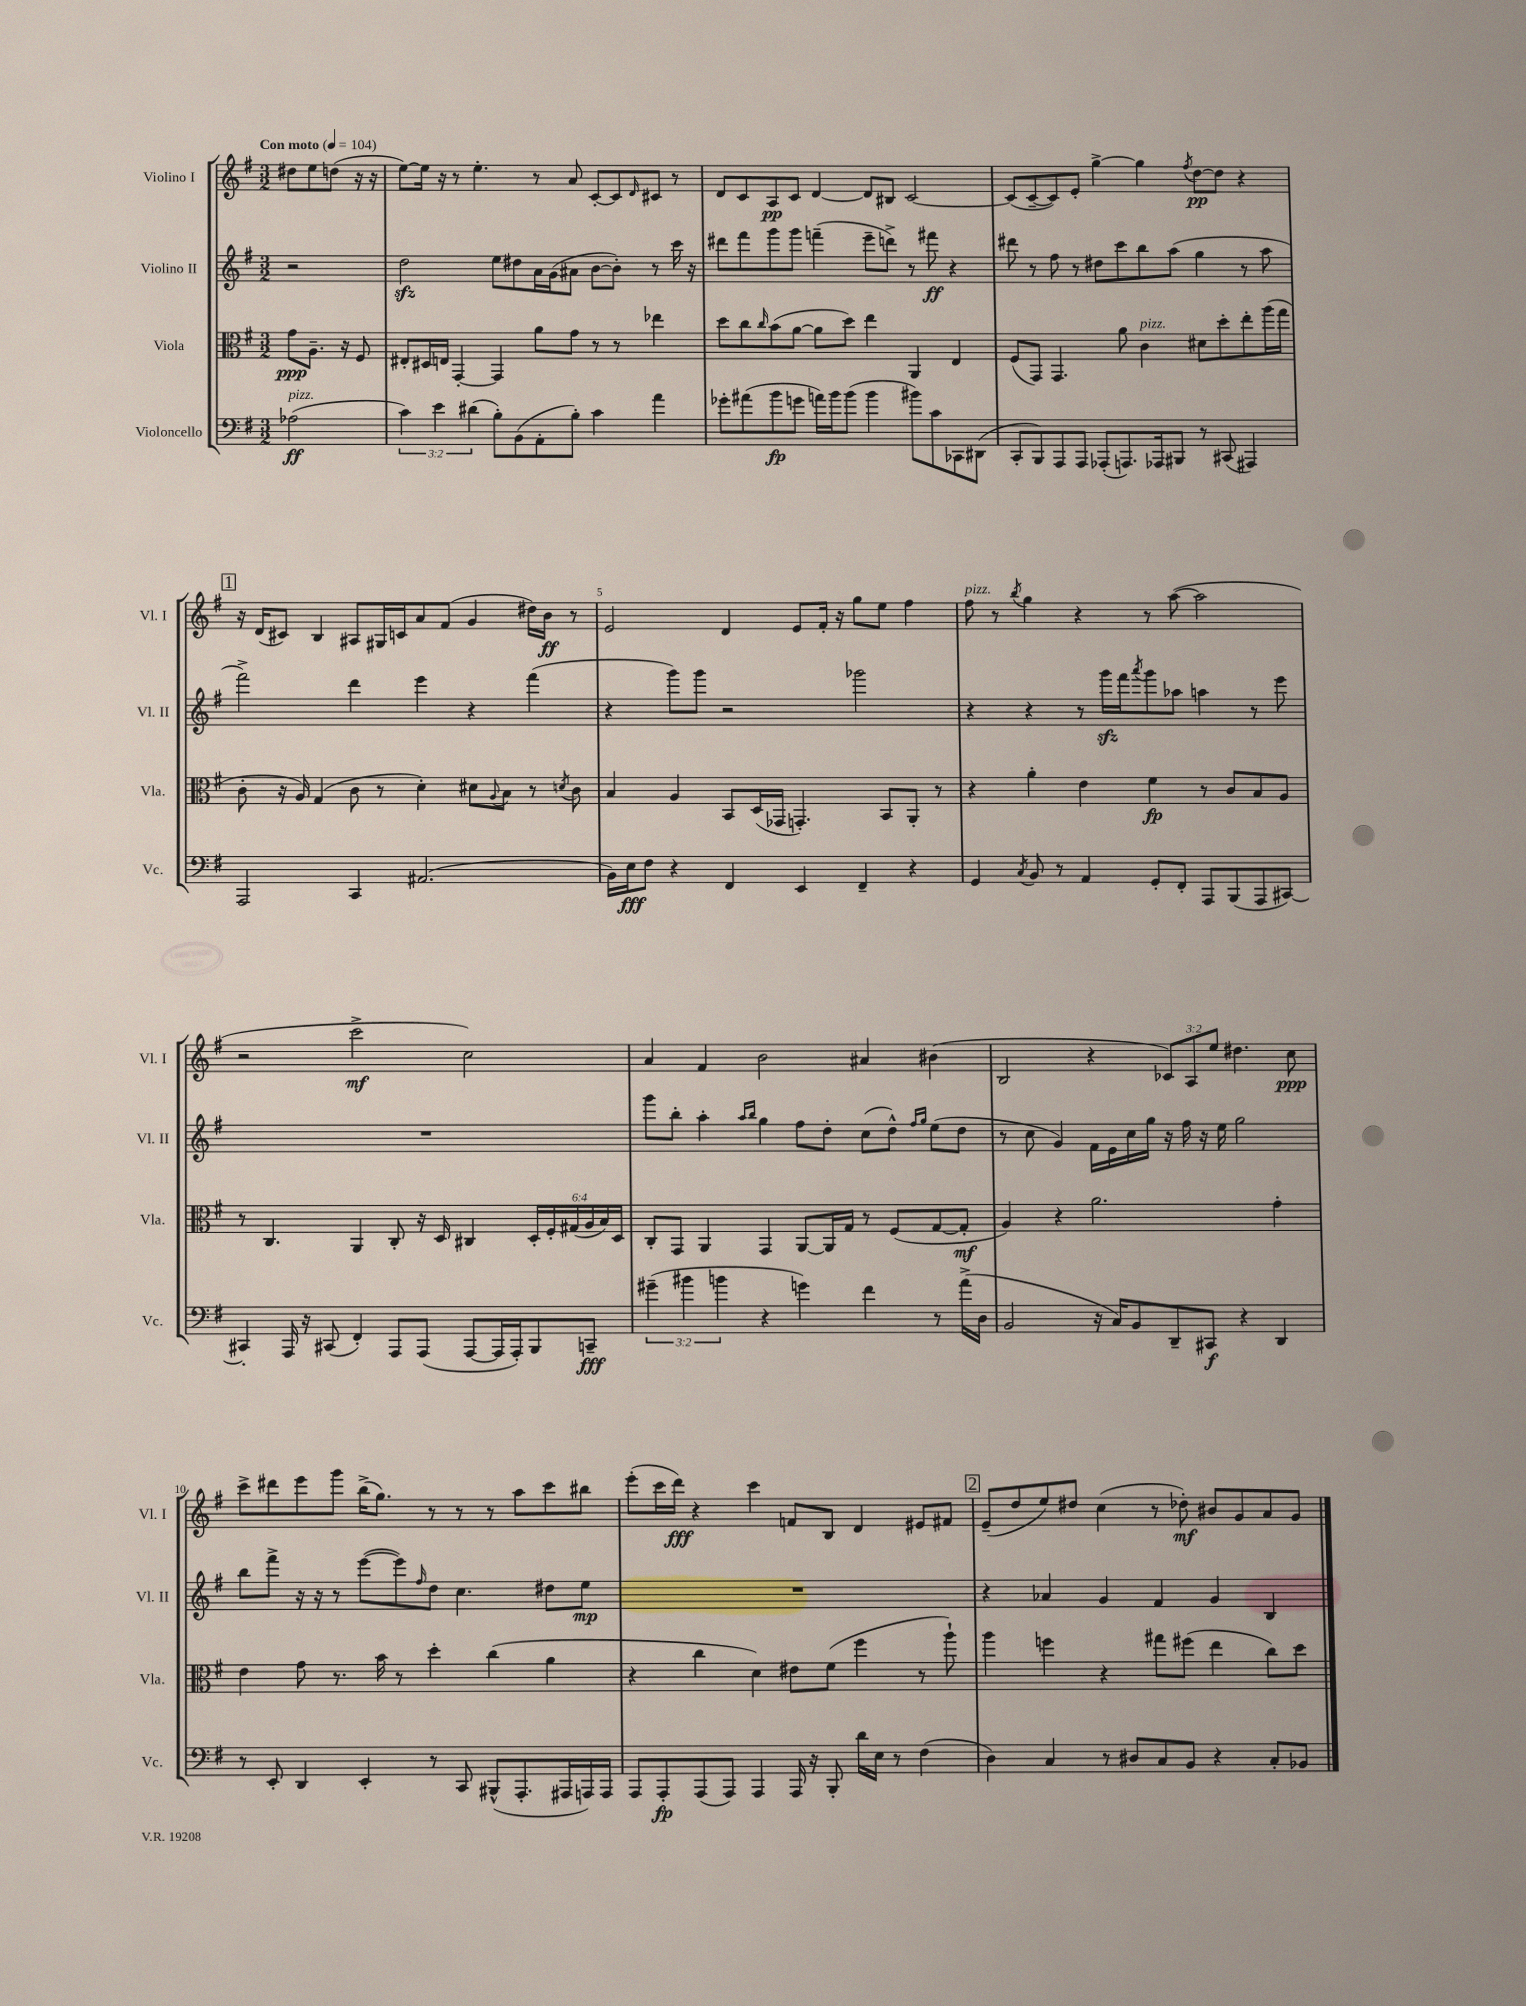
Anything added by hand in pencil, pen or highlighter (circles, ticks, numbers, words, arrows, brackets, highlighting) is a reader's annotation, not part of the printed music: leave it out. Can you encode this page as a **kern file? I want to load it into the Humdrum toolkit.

**kern	**kern	**kern	**kern
*staff4	*staff3	*staff2	*staff1
*clefF4	*clefC3	*clefG2	*clefG2
*k[f#]	*k[f#]	*k[f#]	*k[f#]
*M3/2	*M3/2	*M3/2	*M3/2
*MM104	*MM104	*MM104	*MM104
(2A-	8g	2r	8dd#
.	8.A~	.	8ee
.	.	.	(8dd
.	16r	.	.
.	8F#	.	16r
.	.	.	16r
=	=	=	=
6c)	8E#'	2dd	[8ee)
.	16D#	.	16ee]
6e	.	.	.
.	16E	.	16r
.	[4GG'	.	8r
(6d#	.	.	.
.	.	.	4.ee'
8B')	4GG]	8ee	.
(8BB	.	8dd#	.
8AA'	8a	16a	8r
.	.	(16g	.
8B')	8g	8a#	8a
4c	8r	[8b	[8c'
.	8r	8b'])	8c]
.	.	.	16qqd
4a	4ee-	8r	8c#
.	.	16ccc	8r
.	.	16r	.
=	=	=	=
8g-'	8dd	8ddd#	8d
(8a#	8cc	8fff#	8c
.	16qqcc	.	.
8b	(8b	8ggg	8A
8g	[8a	8ggg	8c
16a)	8a]	(4fff~	[4d
16b	.	.	.
(8b	8dd)	.	.
4b	4ee	8eee~	8d]
.	.	8ddd^)	8B#
8b#)	4AA	8r	[2c
8c	.	8fff#	.
8CC-	4E	4r	.
(8DD#	.	.	.
=	=	=	=
8CC'	(8F#	8ddd#	(8c]
8BBB)	8GG)	8r	[8c~
8AAA	4.GG	8ff#	8c])
8AAA	.	8r	8e'
(8AAA-'	.	8dd#	[4gg^
8.AAA)	8a	8ccc	.
.	4c	8bb	4gg]
16AAA-	.	.	.
8BBB#	.	(8aa	.
.	.	.	8qff#
8r	8d#	4gg	[8dd
(8CC#	8dd'	.	8dd]
4AAA#)	8ee'	8r	4r
.	(16aa	8aa	.
.	16gg	.	.
=	=	=	=
2AAA	8c'	2fff#^)	16r
.	.	.	(16d
.	16r	.	8c#)
.	16A)	.	.
.	(4G	.	4B
4CC	8c	4ddd	8A#
.	8r	.	16G#
.	.	.	16c
(2.AA#	4d')	4eee	8a
.	.	.	(8f#
.	8d#	4r	4g
.	8qqA	.	.
.	8B	.	.
.	8r	(4fff#	16dd#)
.	.	.	16b
.	8qd	.	.
.	8c	.	8r
=	=	=	=
16BB)	4B	4r	2e
16E	.	.	.
8F#	.	.	.
4r	4A	8ggg)	.
.	.	8ggg	.
4FF#	8BB	2r	4d
.	(16D	.	.
.	16GG-	.	.
4EE	4.GG')	.	8e
.	.	.	16f#'
.	.	.	16r
4FF#~	.	2ggg-	8gg
.	8BB	.	8ee
4r	8AA'	.	4ff#
.	8r	.	.
=	=	=	=
4GG	4r	4r	8ff#
.	.	.	8r
8qC	.	.	8qbb
8BB	4a'	4r	4gg
8r	.	.	.
4AA	4e	8r	4r
.	.	16ggg	.
.	.	16fff#	.
.	.	8qaaa	.
8GG'	4f#	8ggg	8r
8FF#'	.	8aa-	([8aa
8AAA	8r	4aa	2aa]
(8BBB	8c	.	.
8AAA	8B	8r	.
[8CC#)	8A	8eee	.
=	=	=	=
4CC#']	8r	1.r	2r
.	4.C	.	.
16AAA	.	.	.
16r	.	.	.
(8CC#	.	.	.
4FF#')	4AA	.	2ccc^
8AAA	8C'	.	.
(8AAA	16r	.	.
.	16D	.	.
[8AAA	4C#	.	2cc)
16AAA]	.	.	.
16AAA')	.	.	.
8BBB	24D'	.	.
.	24F#'	.	.
.	(24G#	.	.
8CC~	24A	.	.
.	24B)	.	.
.	24D	.	.
=	=	=	=
(6g#~	8C'	8ggg	4a
.	8GG	8bb'	.
6b#	.	.	.
.	4AA	4aa'	4f#
6b	.	.	.
.	.	16qqaa	.
.	.	16qqbb	.
4r	4GG	4gg	2b
4g)	[8AA	8ff#	.
.	16AA]	8dd'	.
.	16G	.	.
4f#	8r	(8cc	4a#
.	(8F#	8dd^^)	.
.	.	16qqff#	.
.	.	16qqgg	.
8r	[8G	(8ee	(4b#
(16a^	8G']	8dd	.
16D	.	.	.
=	=	=	=
2BB	4A)	8r	2B
.	.	8cc	.
.	4r	4g)	.
16r	2.a	16f#	4r
16C)	.	16e	.
8BB	.	16cc	.
.	.	16gg	.
8DD~	.	16r	12c-)
.	.	16ff#	.
.	.	.	12A
8CC#	.	16r	.
.	.	.	12ee
.	.	16ee	.
4r	.	2gg	4.dd#
4DD	4g'	.	.
.	.	.	8cc
=	=	=	=
8r	4e	8bb	8ccc^
8EE'	.	8fff#^	8ddd#
4DD	8g	16r	8eee
.	.	16r	.
.	8.r	8r	8ggg
4EE'	.	([8eee	(16bb^
.	16b	.	8.gg)
.	8r	8eee])	.
.	.	16qqff#	.
8r	4dd'	8dd	8r
8CC	.	4.cc	8r
(8BBB#^^	(4cc	.	8r
8.AAA'	.	.	8aa
.	4a	8dd#	8ccc
16AAA#	.	.	.
16AAA)	.	8ee	8bb#
16AAA	.	.	.
=	=	=	=
8AAA	4r	1.r	(8eee'
8AAA'	.	.	16ccc
.	.	.	16ddd)
(8AAA	4cc	.	4r
8AAA)	.	.	.
4AAA	4d)	.	4ccc
16AAA	8e#	.	8f
16r	.	.	.
8BBB'	(8f#	.	8B
16d	4ff#	.	4d
16E	.	.	.
8r	.	.	.
(4F#	8r	.	8e#
.	8aa`)	.	8f#
=	=	=	=
4D)	4aa	4r	(8e~
.	.	.	8dd
4C	4ff	4a-	8ee)
.	.	.	8dd#
8r	4r	4g	(4cc
8D#	.	.	.
8C	8gg#	4f#	8r
8BB	(8ff#	.	8dd-')
4r	4ee	4g	8b#
.	.	.	8g
8C'	8cc)	4B	8a
8BB-	8dd	.	8g
==	==	==	==
*-	*-	*-	*-
